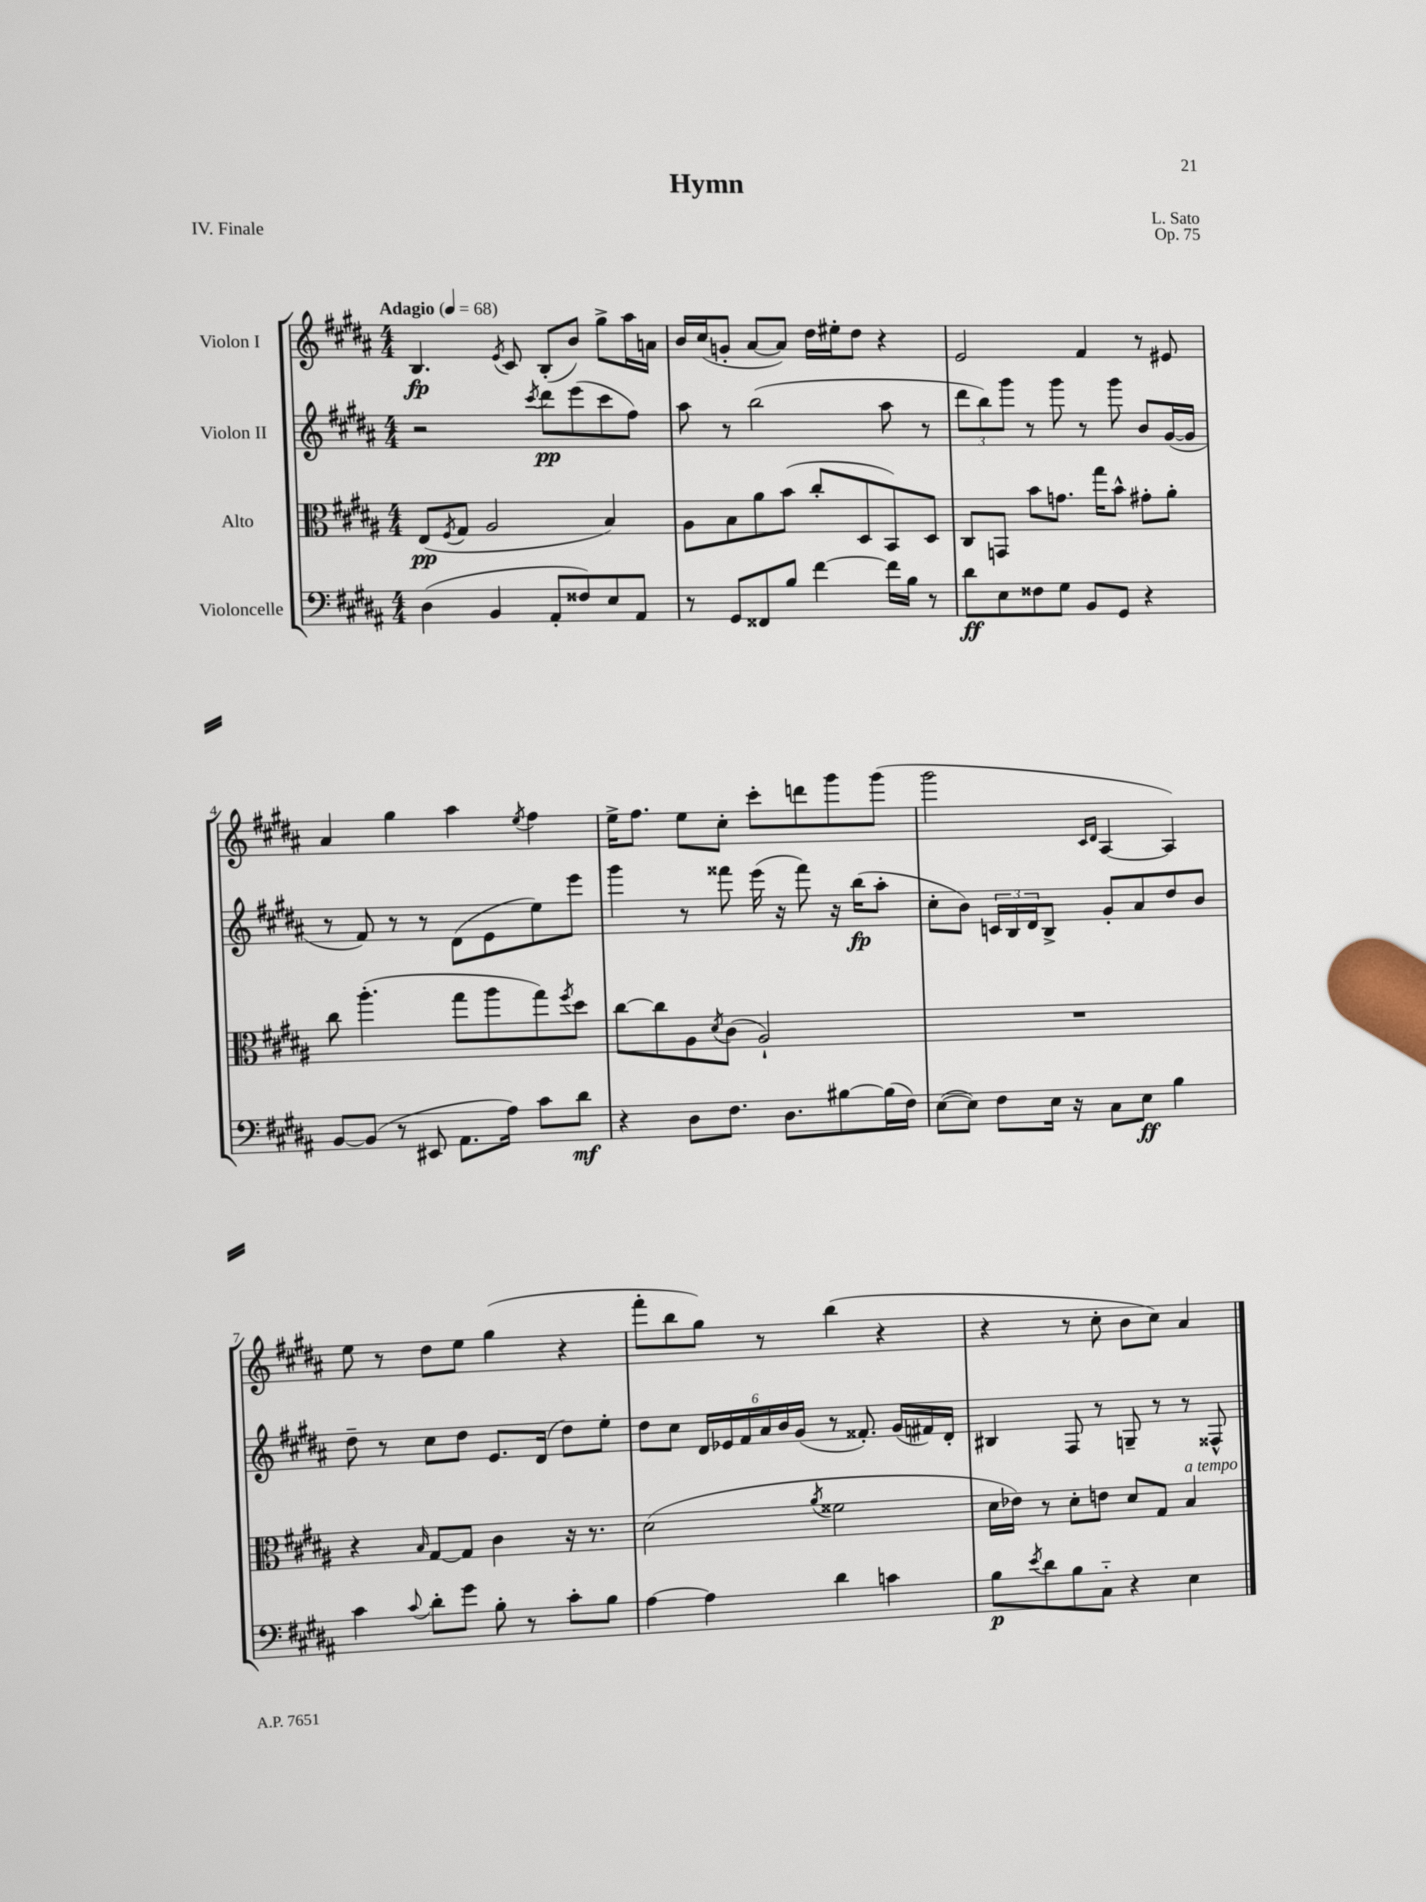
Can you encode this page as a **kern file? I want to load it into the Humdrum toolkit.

**kern	**dynam	**kern	**dynam	**kern	**dynam	**kern	**dynam
*part4	*part4	*part3	*part3	*part2	*part2	*part1	*part1
*staff4	*staff4	*staff3	*staff3	*staff2	*staff2	*staff1	*staff1
*I"Violoncelle	*	*I"Alto	*	*I"Violon II	*	*I"Violon I	*
*clefF4	*	*clefC3	*	*clefG2	*	*clefG2	*
*k[f#c#g#d#a#]	*	*k[f#c#g#d#a#]	*	*k[f#c#g#d#a#]	*	*k[f#c#g#d#a#]	*
*M4/4	*	*M4/4	*	*M4/4	*	*M4/4	*
*MM68	*	*MM68	*	*MM68	*	*MM68	*
=1	=1	=1	=1	=1	=1	=1	=1
!	!	!	!	!	!	!LO:TX:a:B:t=Adagio	!
(4D#\	.	(8E/L	pp	2r	.	4.B/	fp
.	.	8qF#/	.	.	.	.	.
.	.	8G#/J	.	.	.	.	.
4BB/	.	2A#/	.	.	.	.	.
.	.	.	.	.	.	8qe/	.
.	.	.	.	.	.	8c#/	.
.	.	.	.	8qccc#/	.	.	.
8AA#'/L	.	.	.	8ddd#\L	pp	(8B'/L	.
8F##X/)	.	.	.	(8eee\	.	8b/J)	.
8E/	.	4B/)	.	8ccc#\	.	8gg#^\L	.
8AA#/J	.	.	.	8ff#\J)	.	16aa#\L	.
.	.	.	.	.	.	16an\JJ	.
=2	=2	=2	=2	=2	=2	=2	=2
8r	.	8A#\L	.	8aa#\	.	16b/LL	.
.	.	.	.	.	.	(16cc#/J	.
8GG#/L	.	8B\	.	8r	.	8gn'/J	.
8FF##X/	.	8a#\	.	(2bb\	.	[8a#/L	.
8B/J	.	(8b\J	.	.	.	8a#/J])	.
[4f#\	.	8cc#'/L	.	.	.	16dd#\LL	.
.	.	.	.	.	.	16ee#X'\J	.
.	.	8D#/	.	.	.	8dd#\J	.
16f#\LL]	.	8BB/)	.	8aa#\	.	4r	.
16B\JJ	.	.	.	.	.	.	.
8r	.	8D#/J	.	8r	.	.	.
=3	=3	=3	=3	=3	=3	=3	=3
8d#\L	ff	8C#/L	.	12ddd#\L	.	2e/	.
.	.	.	.	12bb\)	.	.	.
8E\	.	8GGn/J	.	.	.	.	.
.	.	.	.	12ggg#\J	.	.	.
8F##X\	.	8b\L	.	8r	.	.	.
8G#\J	.	8.gn\J	.	8ggg#\	.	.	.
8BB/L	.	.	.	8r	.	4f#/	.
.	.	16gg#\KL	.	.	.	.	.
8GG#/J	.	8b^^\J	.	8ggg#\	.	.	.
4r	.	8g#X'\L	.	8b/L	.	8r	.
.	.	8a#'\J	.	([16g#/L	.	8e#X/	.
.	.	.	.	16g#/JJ]	.	.	.
!!LO:LB:g=z
=4	=4	=4	=4	=4	=4	=4	=4
[8BB/L	.	8cc#\	.	8r	.	4a#/	.
(8BB/J]	.	(4.aa#'\	.	8f#/)	.	.	.
8r	.	.	.	8r	.	4gg#\	.
8EE#X/	.	.	.	8r	.	.	.
8.AA#\L	.	8gg#\L	.	(8d#\L	.	4aa#\	.
.	.	8aa#\	.	8e\	.	.	.
16A#\Jk)	.	.	.	.	.	.	.
.	.	.	.	.	.	8qee/	.
8c#\L	.	8gg#\)	.	8ee\)	.	4ff#\	.
.	.	8qff#/	.	.	.	.	.
8d#\J	mf	8dd#\J	.	8eee\J	.	.	.
=5	=5	=5	=5	=5	=5	=5	=5
4r	.	[8cc#\L	.	4ggg#\	.	16ee^\KL	.
.	.	.	.	.	.	8.ff#\J	.
.	.	8cc#\]	.	.	.	.	.
8D#\L	.	8A#\	.	8r	.	8ee\L	.
.	.	8qd#/	.	.	.	.	.
8.F#\J	.	(8c#\J	.	8fff##X\	.	8cc#'\J	.
.	.	2A#`/)	.	(16eee\	.	8ccc#'\L	.
8.D#\L	.	.	.	16r	.	.	.
.	.	.	.	8fff##\)	.	8dddn\	.
[8B#X\	.	.	.	16r	.	8ggg#\	.
.	.	.	.	(16bb\KL	fp	.	.
(16B#\L]	.	.	.	8aa#'\J	.	(8ggg#\J	.
16F#\JJ)	.	.	.	.	.	.	.
=6	=6	=6	=6	=6	=6	=6	=6
([8E\L	.	1r	.	8cc#'\L	.	2ggg#\	.
8E\J])	.	.	.	8b\J)	.	.	.
8F#\L	.	.	.	24cn/LL	.	.	.
.	.	.	.	24B/	.	.	.
.	.	.	.	24d#/J	.	.	.
16E\Jk	.	.	.	8B^/J	.	.	.
16r	.	.	.	.	.	.	.
.	.	.	.	.	.	16qqc#/LL	.
.	.	.	.	.	.	16qqd#/JJ	.
8C#\L	.	.	.	8g#'/L	.	[4A#/	.
8E\J	ff	.	.	8a#/	.	.	.
4B\	.	.	.	8dd#/	.	4A#/])	.
.	.	.	.	8b/J	.	.	.
!!LO:LB:g=z
=7	=7	=7	=7	=7	=7	=7	=7
4c#\	.	4r	.	8dd#~\	.	8ee\	.
.	.	.	.	8r	.	8r	.
8qqc#/	.	16qqB/	.	.	.	.	.
8d#'\L	.	[8G#/L	.	8cc#\L	.	8dd#\L	.
8g#\J	.	8G#/J]	.	8dd#\J	.	8ee\J	.
8B'\	.	4c#\	.	8.e/L	.	(4gg#\	.
8r	.	.	.	.	.	.	.
.	.	.	.	(16d#/Jk	.	.	.
8c#'\L	.	16r	.	8dd#\L)	.	4r	.
.	.	8.r	.	.	.	.	.
8B\J	.	.	.	8ee'\J	.	.	.
=8	=8	=8	=8	=8	=8	=8	=8
[4A#\	.	(2d#\	.	8dd#\L	.	8fff#'\L	.
.	.	.	.	8cc#\J	.	8bb\	.
4A#\]	.	.	.	24d#/LL	.	8gg#\J)	.
.	.	.	.	24e-X/	.	.	.
.	.	.	.	24f#/	.	.	.
.	.	.	.	24a#/	.	8r	.
.	.	.	.	24b/	.	.	.
.	.	.	.	(24g#/JJ	.	.	.
.	.	8qa#/	.	.	.	.	.
4d#\	.	2f##X\	.	8r	.	(4bb\	.
.	.	.	.	8.f##X'/)	.	.	.
4cn\	.	.	.	.	.	4r	.
.	.	.	.	(16g#/LL	.	.	.
.	.	.	.	16f#X/)	.	.	.
.	.	.	.	16d#'/JJ	.	.	.
=9	=9	=9	=9	=9	=9	=9	=9
8B\L	p	16d#\LL	.	4B#X/	.	4r	.
.	.	16e-X\JJ)	.	.	.	.	.
8qe/	.	.	.	.	.	.	.
8d#\	.	8r	.	.	.	.	.
8B\	.	8d#'\L	.	8F#/	.	8r	.
8C#\J	.	8en\J	.	8r	.	8cc#'\	.
4r	.	8d#/L	.	8Gn~/	.	8b\L	.
.	.	8G#/J	.	8r	.	8cc#\J)	.
!	!	!LO:TX:a:i:t=a tempo	!	!	!	!	!
4E\	.	4B/	.	8r	.	4a#/	.
.	.	.	.	8F##X^^/	.	.	.
==	==	==	==	==	==	==	==
*-	*-	*-	*-	*-	*-	*-	*-
